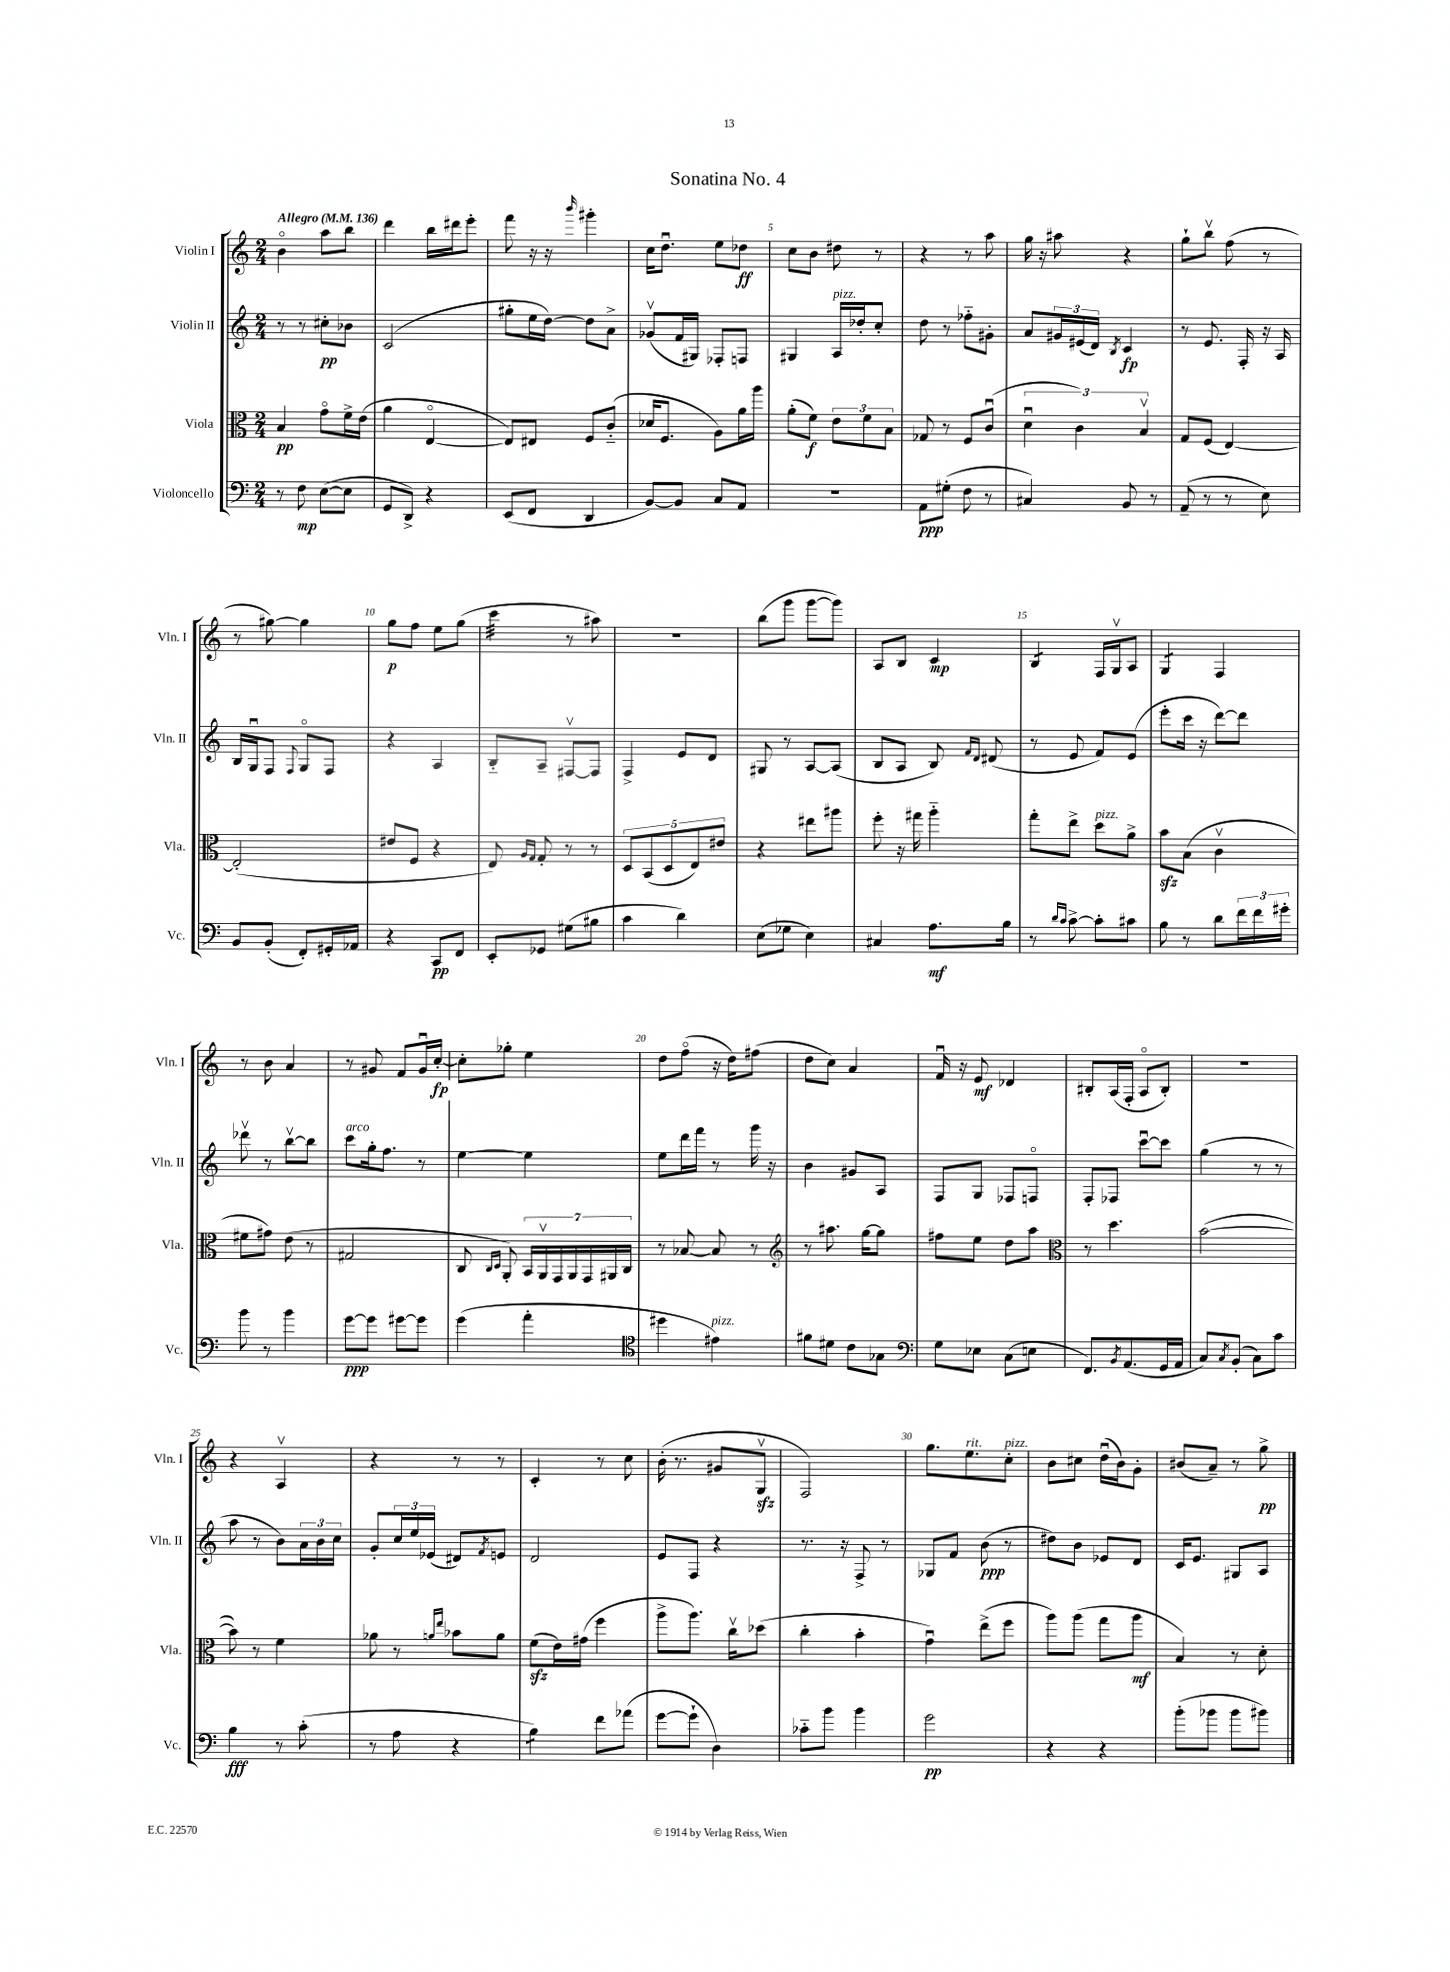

**kern	**kern	**kern	**kern
*staff4	*staff3	*staff2	*staff1
*clefF4	*clefC3	*clefG2	*clefG2
*k[]	*k[]	*k[]	*k[]
*M2/4	*M2/4	*M2/4	*M2/4
*MM136	*MM136	*MM136	*MM136
8r	4B	8r	4bo
8F	.	8r	.
([8E	8go	8cc#'	8aa
8E]	16f^	8b-	8bb
.	(16e	.	.
=	=	=	=
8GG	4a	(2c	4ddd
8DD^)	.	.	.
4r	[4Eo	.	16bb
.	.	.	16ddd#
.	.	.	8eee'
=	=	=	=
(8EE	8E])	8gg#'	8fff
8FF	8E#	16ee	16r
.	.	[16dd)	16r
.	.	.	16qqbbb
4DD	8F	8dd]	4ggg#'
.	(8c'~	8a^	.
=	=	=	=
[8BB)	16d-	(8g-v	16cc
.	8.F	.	8.ddu
8BB]	.	16f	.
.	.	16G#)	.
8C	8A)	8F-'	8ee
8AA	16a	8F	8dd-
.	16aa	.	.
=	=	=	=
2r	(8a'	4G#	8cc
.	8f)	.	8b
.	12e	16A	8dd#
.	.	16dd-'	.
.	12f	.	.
.	.	8cc'	8r
.	12B	.	.
=	=	=	=
8AA	8G-	8dd	4r
(8G#'	8r	8r	.
8F	8F	8ff-'~	8r
8r	(8cu	8g#'	8aa
=	=	=	=
4C#)	6du	8a	16gg
.	.	.	16r
.	.	24g#	8aa#
.	6c)	(24e#	.
.	.	24d)	.
.	.	8qB	.
8BB	.	4c	4r
.	6Bv	.	.
8r	.	.	.
=	=	=	=
(8AA~	8G	8r	8gg`
8r	(8F	8.e	8bbv
8r	[4E)	.	(8ff
.	.	16F'	.
8E)	.	16r	8r
.	.	16A	.
=	=	=	=
8BB	(2E']	16B	8r
.	.	16Gu	.
(8BB'	.	8F	[8gg#)
.	.	8qqF	.
8FF')	.	8Go	4gg#]
16GG#'	.	8F	.
16AA-	.	.	.
=	=	=	=
4r	8e#	4r	8gg
.	8F	.	8ff
8CC	4r	4A	8ee
8FF	.	.	(8gg
=	=	=	=
8EE'	8E)	8B'~	4ccc
.	16qqA	.	.
.	16qqG	.	.
8GG-	8G'	8A~	.
(8G#	8r	[8F#v	8r
8B#	8r	8F#]	8aa#)
=	=	=	=
4c	10D	4F^	2r
.	(10BB	.	.
.	10D	.	.
4d)	.	8e	.
.	10E)	.	.
.	.	8d	.
.	10e#	.	.
=	=	=	=
(8E	4r	8G#	(8bb
8G-	.	8r	8ggg
4E)	8ee#	[8A	[8ggg
.	8aa#	(8A]	8ggg])
=	=	=	=
4C#	8ff'	8B	8A
.	16r	8A	8B
.	16gg#	.	.
8.A	4aa'~	8B)	4c
.	.	16qqf	.
.	.	16qqd	.
.	.	(8d#	.
16B	.	.	.
=	=	=	=
8r	8gg'	8r	4B
16qqd	.	.	.
16qqc	.	.	.
[8c^	8ee^	8e	.
8c']	8dd	8f)	16F
.	.	.	16Gv
8c#	8a^	(8e	8A
=	=	=	=
8B	8b	8eee'	4G
8r	(8B	16ccc	.
.	.	16r	.
8d	4cv	[8ddd)	4F
24f	.	8ddd]	.
24f	.	.	.
24g#'	.	.	.
=	=	=	=
8b	8f#	8ddd-v	8r
8r	8g#)	8r	8b
4b	(8e	[8bbv	4a
.	8r	8bb]	.
=	=	=	=
[8g	2G#	8ccc	8r
8g]	.	16gg'	8g#
.	.	8.ff	.
[8g#	.	.	8f
8g#]	.	8r	16g#u
.	.	.	[16cc'
=	=	=	=
(4g	8C	[4ee	8cc']
.	16qqC	.	.
.	16qqD	.	.
.	8AA')	.	8gg-'
4a'	28BB	4ee]	4ee
.	28AAv	.	.
.	28GG	.	.
.	28AA	.	.
.	28GG	.	.
.	28AA#	.	.
.	28C	.	.
=	=	=	=
*clefC4	*	*	*
4dd#	8r	8ee	8dd
.	[8B-	16ddd	(8ffo
.	.	16fff	.
4e#)	8B-]	8r	16r
.	.	.	16dd)
.	8r	16ggg	(8ff#
.	.	16r	.
=	=	=	=
*	*clefG2	*	*
8f#	8r	4b	8dd
8d#	8.aa#	.	8cc)
8c	.	8g#	4a
.	[16gg	.	.
8G-	8gg]	8A	.
=	=	=	=
*clefF4	*	*	*
8G	8ff#	8F	16fu
.	.	.	16r
8E-	8ee	8G	8e
(8C	8dd	8F-	4d-
8E	8aa	8Fo	.
=	=	=	=
*	*clefC3	*	*
8.FF)	8r	8F'	8B#'
.	4.dd	8F-	(16A
8qBB	.	.	.
(8.AA	.	.	16F'
.	.	[8cccu	8Ao
16GG	.	8ccc]	8B#')
16AA	.	.	.
=	=	=	=
8C)	([2b	(4gg	2r
8qC	.	.	.
(8BB'	.	.	.
8C)	.	8r	.
8c	.	8r	.
=	=	=	=
4B	8b])	8aa	4r
.	8r	8r	.
8r	4f	8b)	4Av
(8c'	.	24a	.
.	.	24b	.
.	.	24cc	.
=	=	=	=
8r	8a-	8g'	4r
8A	8r	24cc	.
.	.	24ee	.
.	.	(24e-	.
.	16qqa	.	.
.	16qqee	.	.
4r	8b-	8d#)	8r
.	.	8qf	.
.	8a	8e	8r
=	=	=	=
4B)	(8f	2d	4c'
.	16e)	.	.
.	(16g#	.	.
8f	4ff	.	8r
(8a-	.	.	8cc
=	=	=	=
[8g	8aa^	8e	(16b'
.	.	.	8.r
8g`]	8.aa)	8F	.
4D)	.	4r	8g#
.	16ccv	.	.
.	(8dd-	.	8Gv
=	=	=	=
8c-'~	4cc'	8.r	2F)
8b	.	.	.
.	.	16r	.
4b	4b'	8F^	.
.	.	8r	.
=	=	=	=
2g	4gu)	8G-	8.gg
.	.	8f	.
.	.	.	8.ee
.	(8ee^	(8b	.
.	8ff	8r	8cc'
=	=	=	=
4r	8aa)	8dd#)	8b
.	(8aa	8b	8cc#
4r	8gg	8e-	(16ddu
.	.	.	16b)
.	8aa	8d	8g'
=	=	=	=
(8b'	4B)	16c	(8b#
.	.	8.e	.
8b-	.	.	8a~)
8b-	8r	8G#	8r
8b#)	8d'	8A	8gg^
==	==	==	==
*-	*-	*-	*-
